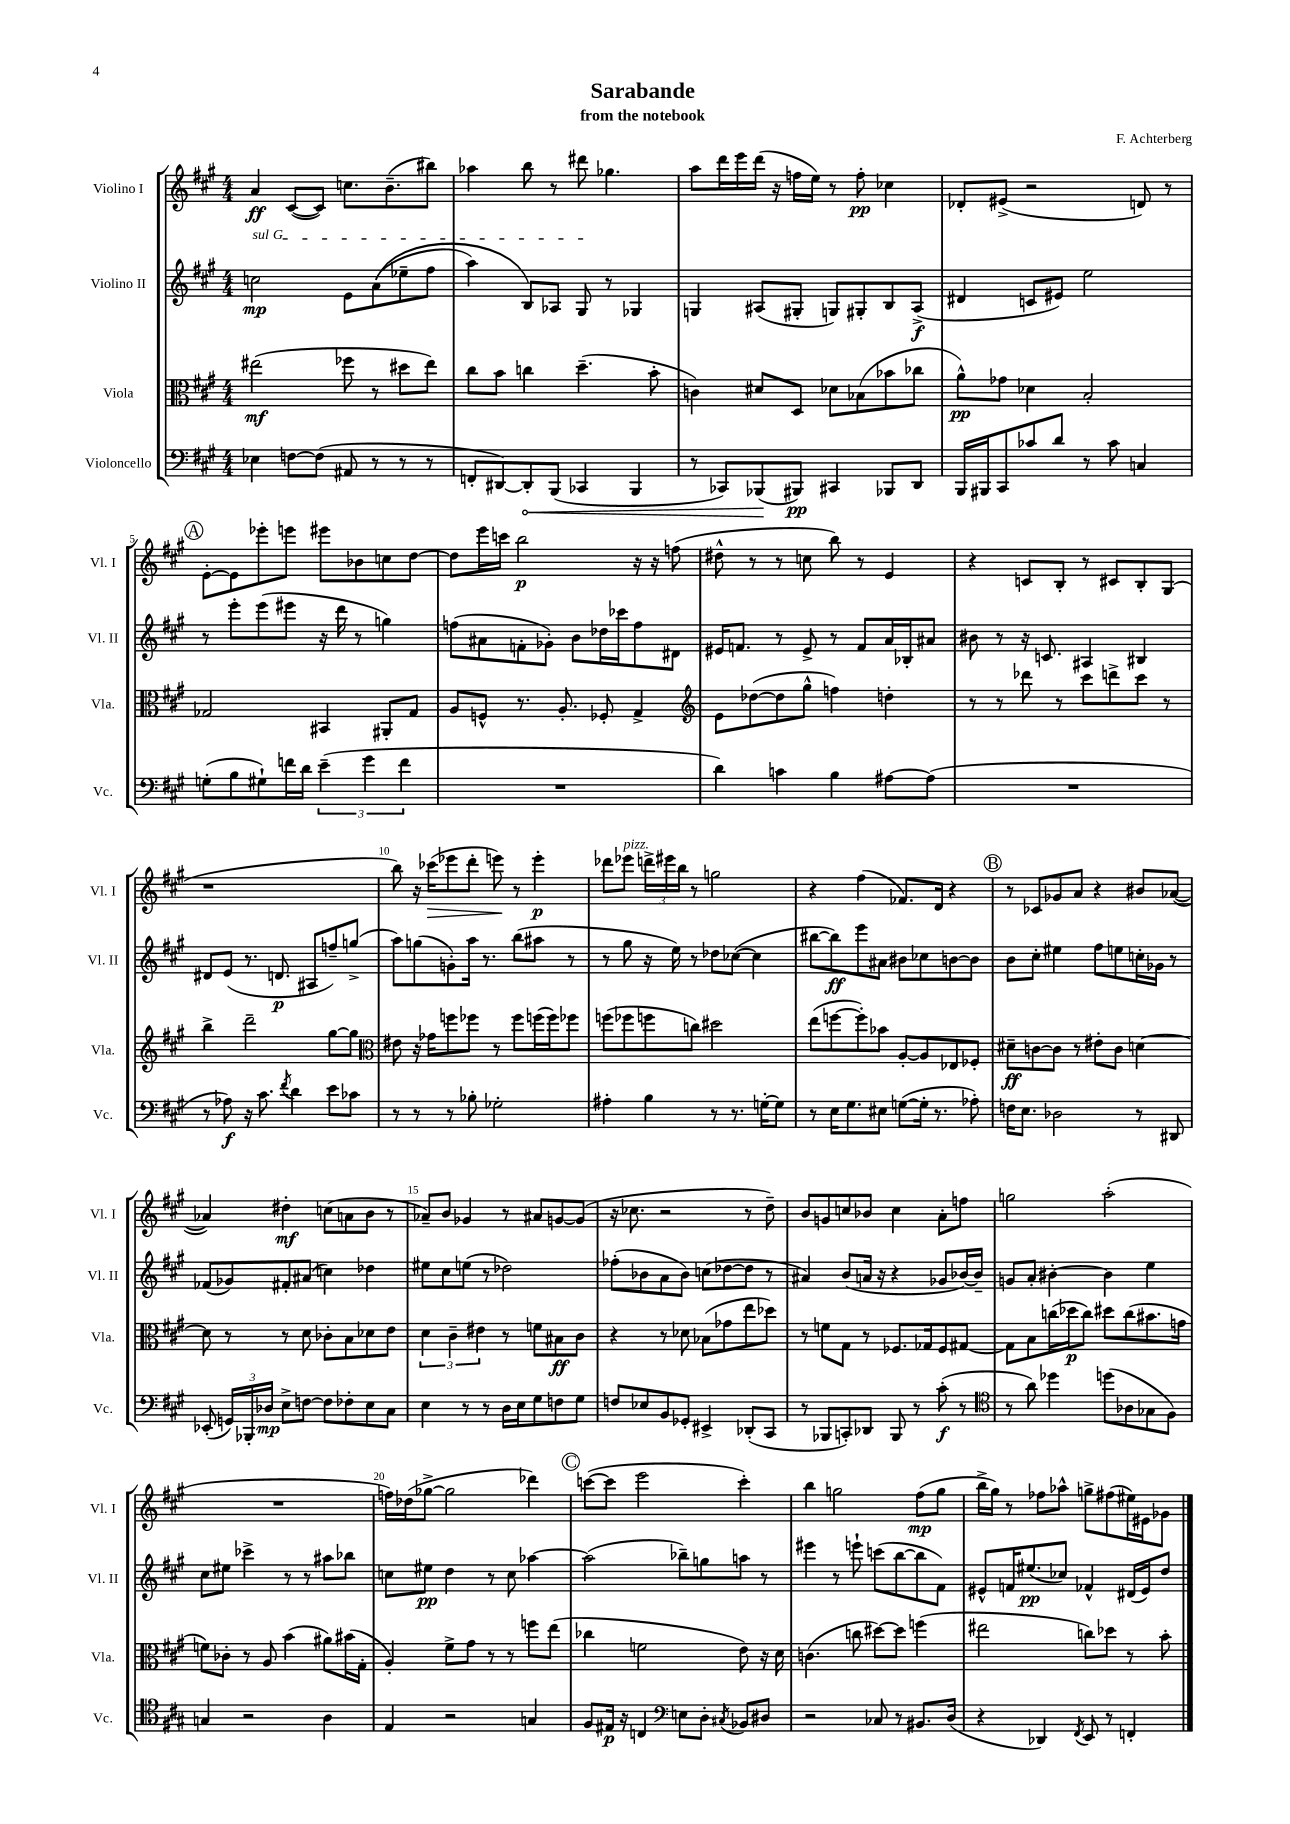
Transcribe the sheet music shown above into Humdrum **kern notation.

**kern	**kern	**kern	**kern
*staff4	*staff3	*staff2	*staff1
*clefF4	*clefC3	*clefG2	*clefG2
*k[f#c#g#]	*k[f#c#g#]	*k[f#c#g#]	*k[f#c#g#]
*M4/4	*M4/4	*M4/4	*M4/4
4E-	(2ee#	2cc	4a
[8F	.	.	([8c#
(8F]	.	.	8c#])
8AA#	8ff-	8e	8.cc
8r	8r	&((8a	.
.	.	.	(8.b~
8r	8dd#	8ee-~	.
8r	8ee#)	8ff#	8bb#)
=	=	=	=
8FF'	8cc#	4aa)	4aa-
[8DD#)	8b	.	.
8DD#']	4cc	8B&)	8bb
(8BBB	.	8A-	8r
4CC-	(4.dd~	8G#	8ddd#
.	.	8r	4.gg-
4BBB	.	4G-	.
.	8b'	.	.
=	=	=	=
8r	4c)	4G	8aa
8CC-)	.	.	16ddd
.	.	.	16eee
(8BBB-	8d#	(8A#	(16ddd
.	.	.	16r
8BBB#)	8D	8G#'	16ff
.	.	.	16ee)
4CC#	8d-	8G)	8r
.	(8B-	8G#'	8ff'
8BBB-	8b-	8B	4cc-
8DD	8cc-	(8A#^	.
=	=	=	=
16BBB	8a^^)	4d#	8d-'
16BBB#	.	.	.
8CC#	8g-	.	(8e#^
8c-	4d-	8c	2r
8d	.	8e#)	.
8r	2B'	2ee	.
8c-	.	.	.
4C	.	.	8d)
.	.	.	8r
=	=	=	=
(8G'	2G-	8r	[8e'
8B	.	8eee'	8e]
8G#`)	.	(8eee	8eee-'
16f	.	8eee#	8eee
16d	.	.	.
(6e~	4BB#	16r	8eee#
.	.	16ddd	.
.	.	8r	8b-
6g#	.	.	.
.	8AA#'	4gg)	8cc
6f	.	.	.
.	8G-	.	[8dd
=	=	=	=
1r	8A	(8ff	8dd]
.	8F^^	8a#	16eee
.	.	.	16ccc
.	8.r	8f'	2bb
.	.	8g-')	.
.	8.A'	.	.
.	.	8b	.
.	8F-'	16dd-	.
.	.	16ccc-	.
.	4G#^	8ff	16r
.	.	.	16r
.	.	8d#	(8ff
=	=	=	=
*	*clefG2	*	*
4d)	8e	16e#	8dd#^^
.	.	8.f	.
.	([8dd-	.	8r
4c	8dd-]	8r	8r
.	8gg#^^	8e#^	8cc
4B	4ff)	8r	8bb)
.	.	8f	8r
[8A#	4dd'	16a	4e
.	.	16B-'	.
(8A#]	.	8a#	.
=	=	=	=
1r	8r	8b#	4r
.	8r	8r	.
.	8ddd-	16r	8c
.	.	8.c	.
.	8r	.	8B'
.	8ccc#	4A#	8r
.	8ddd^	.	8c#
.	8ccc#	4B#	8B'
.	8r	.	(8G#
=	=	=	=
8r	4bb^	8d#	1r
8A-)	.	(8e	.
16r	2ddd~	8.r	.
8.c#	.	.	.
.	.	8.d	.
8qf#	.	.	.
4d	.	.	.
.	.	8A#	.
8e	[8gg#	8ff~)	.
8c-	8gg#]	(8gg^	.
=	=	=	=
*	*clefC3	*	*
8r	8e#	8aa)	8bb)
8r	16r	(8gg	16r
.	16g-	.	(16ccc-
8r	8ff	8g')	8eee-
8B-'	8ff-	16aa	8ddd'
.	.	8.r	.
2G-'	8r	.	8eee)
.	8ff-	(8bb	8r
.	(16ff	8aa#	4eee'
.	16ff)	.	.
.	8ff-	8r	.
=	=	=	=
4A#'	(8ff	8r	8ddd-
.	8ff-	8gg#	8eee-
4B	8ff	16r	24ddd^
.	.	.	24eee#
.	.	16ee)	.
.	.	.	24bb
.	8cc)	8r	8r
8r	2dd#	8dd-	2gg
8.r	.	([8cc-	.
.	.	4cc-]	.
[16G'	.	.	.
8G]	.	.	.
=	=	=	=
8r	(8ee	[8bb#	4r
16E	[8ff	8bb#])	.
8.G#	.	.	.
.	8ff'])	8eee	(4ff#
8E#	8b-	8a#	.
([8G	[8A'	8b#	8.f-)
16G']	8A]	8cc-	.
8.r	.	.	16d
.	8E-	[8b	4r
8A-')	8F-'	8b]	.
=	=	=	=
16F	8d#~	8b	8r
8.E	.	.	.
.	[8c	8cc#'	8c-
2D-	8c]	4ee#	8g-
.	8r	.	8a
.	8e#'	8ff#	4r
.	8c	8ee	.
8r	[4d	16cc'	8b#
.	.	16g-	.
8DD#	.	8r	([8a-
=	=	=	=
(8EE-'	8d]	(8f-	4a-])
24GG)	8r	8g-)	.
24BBB-'	.	.	.
24D-	.	.	.
8E^	8r	8f#'	4dd#'
[8F	8d	(8a#	.
8F]	8c-'	4cc)	(8cc
8F-'	8B	.	8a
8E	8d-	4dd-	8b
8C#	8e	.	8r
=	=	=	=
4E	6d	8ee#	8a-~)
.	.	8cc#	8b
.	6c#~	.	.
8r	.	(8ee	4g-
.	6e#	.	.
8r	.	8r	.
16D	8r	2dd-)	8r
16E	.	.	.
8G#	8f	.	8a#
8F	8B#	.	[8g
8G#	8c#	.	(8g]
=	=	=	=
8F	4r	(8ff-'	16r
.	.	.	8.cc-
8E-	.	8b-	.
8BB	8r	8a	2r
8GG-'	8d-	8b-)	.
4EE#^	(8B-	(8cc	.
.	8g-	[8dd-	.
(8DD-'	8ee	8dd-]	8r
8CC#	8dd-)	8r	8dd~)
=	=	=	=
8r	8r	4a#)	8b
8BBB-	8f	.	8g
8CC')	8G#	(8b	8cc
8DD-	8r	16a	8b-
.	.	16r	.
8BBB-	8.F-	4r	4cc
8r	.	.	.
.	16G-	.	.
(8c#'	8F-	8g-	8a'
8r	[8G#	[16b-)	8ff
.	.	16b-~]	.
=	=	=	=
*clefC4	*	*	*
8r	8G#]	8g	2gg
8a)	8B	8a'	.
4dd-	(16cc	[4b#'	.
.	16dd-	.	.
.	8cc)	.	.
(8dd	8dd#	4b#]	(2aa'
8A-	(8cc	.	.
8G-	8.b#	4ee	.
8F#)	.	.	.
.	16g	.	.
=	=	=	=
4G	8f)	8cc#	1r
.	8c-'	8ee#	.
2r	8r	4ccc-^	.
.	8A	.	.
.	(4b	8r	.
.	.	8r	.
4A	8a#)	8aa#	.
.	(16b#	8bb-	.
.	16G#'	.	.
=	=	=	=
4E	4A')	8cc	16ff)
.	.	.	(16dd-
.	.	8ee#	[8gg-^
2r	8f#^	4dd	2gg-]
.	8g#	.	.
.	8r	8r	.
.	8r	8cc	.
4G	8ff	[4aa-	4ddd-)
.	(8ee	.	.
=	=	=	=
8F#	4cc-	(2aa-]	([8ccc
16E#	.	.	8ccc]
16r	.	.	.
4C	2f	.	2eee
*clefF4	*	*	*
8E	.	8bb-~)	.
8D'	.	8gg	.
8qC#	.	.	.
8BB-	8e)	8aa	4ccc')
8D#	16r	8r	.
.	16d	.	.
=	=	=	=
2r	(4.c	4eee#	4bb
.	.	8r	2gg
.	8cc	8eee`	.
8C-	[8dd#)	(8ccc	.
8r	8dd#]	[8bb	.
8.BB#	(4ff	8bb]	(8ff#
.	.	8f#)	8gg
(16D	.	.	.
=	=	=	=
4r	2ee#	8e#^^	16bb^
.	.	.	16gg#)
.	.	16f	8r
.	.	(8.ee#	.
4DD-)	.	.	8ff-
.	.	8cc-)	8aa-^^
8qFF#	.	.	.
8EE	8cc)	4f-^^	8gg^
8r	8dd-	.	(8ff#
4FF'	8r	(16d#	16ee#)
.	.	16e#)	16e#
.	8b'	8dd	8g-
==	==	==	==
*-	*-	*-	*-
